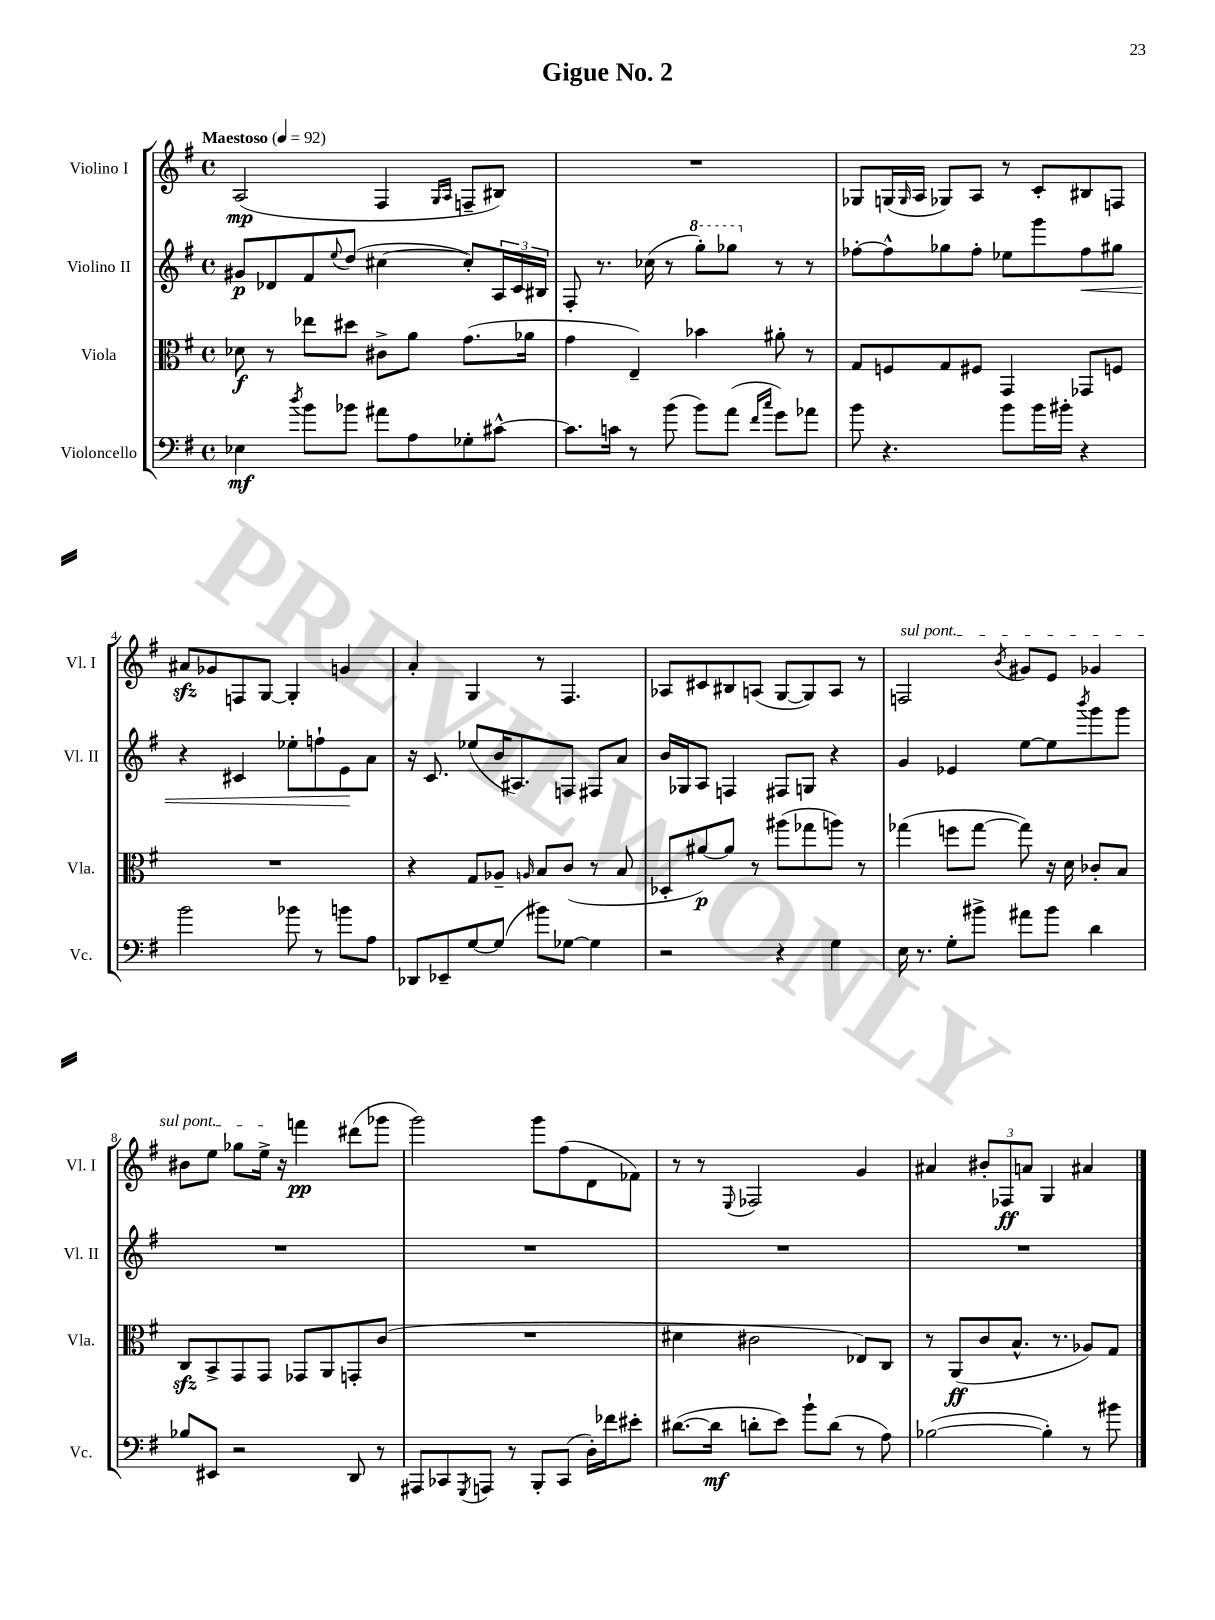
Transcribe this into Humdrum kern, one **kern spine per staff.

**kern	**dynam	**kern	**dynam	**kern	**dynam	**kern	**dynam
*part4	*part4	*part3	*part3	*part2	*part2	*part1	*part1
*staff4	*staff4	*staff3	*staff3	*staff2	*staff2	*staff1	*staff1
*I"Violoncello	*	*I"Viola	*	*I"Violino II	*	*I"Violino I	*
*I'Vc.	*	*I'Vla.	*	*I'Vl. II	*	*I'Vl. I	*
*clefF4	*	*clefC3	*	*clefG2	*	*clefG2	*
*k[f#]	*	*k[f#]	*	*k[f#]	*	*k[f#]	*
*M4/4	*	*M4/4	*	*M4/4	*	*M4/4	*
*met(c)	*	*met(c)	*	*met(c)	*	*met(c)	*
*MM92	*	*MM92	*	*MM92	*	*MM92	*
=1	=1	=1	=1	=1	=1	=1	=1
!	!	!	!	!	!	!LO:TX:a:B:t=Maestoso	!
4E-X\	mf	8d-X\	f	8g#X/L	p	(2A/	mp
.	.	8r	.	8d-X/	.	.	.
8qdd/	.	.	.	.	.	.	.
8b\L	.	8ee-X\L	.	8f#/	.	.	.
.	.	.	.	8qqee/	.	.	.
8b-X\J	.	8dd#X\J	.	(8dd/J	.	.	.
8a#X\L	.	8c#X^\L	.	[4cc#X\	.	4F#/	.
8A\	.	8a\J	.	.	.	.	.
.	.	.	.	.	.	16qqG/LL	.
.	.	.	.	.	.	16qqA/JJ	.
8G-X'\	.	(8.g\L	.	8cc#'/L])	.	8Fn~/L	.
[8c#X^^\J	.	.	.	24A/L	.	8B#X/J)	.
.	.	.	.	24c/	.	.	.
.	.	16a-X\Jk	.	.	.	.	.
.	.	.	.	24B#X/JJ	.	.	.
=2	=2	=2	=2	=2	=2	=2	=2
8.c#\L]	.	4g\	.	8F#'/	.	1r	.
.	.	.	.	8.r	.	.	.
16cn\Jk	.	.	.	.	.	.	.
8r	.	4E~/)	.	.	.	.	.
.	.	.	.	(16cc-X\	.	.	.
(8b\	.	.	.	8r	.	.	.
*	*	*	*	*8va	*	*	*
8b\L)	.	4b-X\	.	8ggg'\L)	.	.	.
(8a\J	.	.	.	8ggg-X\J	.	.	.
16qqf#/LL	.	.	.	.	.	.	.
16qqcc/JJ	.	.	.	.	.	.	.
*	*	*	*	*X8va	*	*	*
8g\L)	.	8a#X'\	.	8r	.	.	.
8a-X\J	.	8r	.	8r	.	.	.
=3	=3	=3	=3	=3	=3	=3	=3
8b\	.	8G/L	.	[8ff-X'\L	.	8G-X/L	.
4.r	.	8Fn/	.	8ff-^^\]	.	(16Gn/L	.
.	.	.	.	.	.	16qqG/	.
.	.	.	.	.	.	16A/JJ	.
.	.	8G/	.	8gg-X\	.	8G-X/L)	.
.	.	8F#X/J	.	8ff-'\J	.	8A/J	.
8b\L	.	4GG/	.	8ee-X\L	.	8r	.
16b\L	.	.	.	8ggg\	.	8c'/L	.
16b#X'\JJ	.	.	.	.	.	.	.
!	!	!	!	!	!LO:HP:b	!	!
4r	.	8GG-X/L	.	8ff-\	<	8B#X/	.
.	.	8Fn/J	.	8gg#X\J	.	8Fn/J	.
!!LO:LB:g=z
=4	=4	=4	=4	=4	=4	=4	=4
2b\	.	1r	.	4r	.	8a#Xzz/L	.
.	.	.	.	.	.	8g-X/	.
.	.	.	.	4c#X/	.	8Fn/	.
.	.	.	.	.	.	[8G/J	.
8b-X\	.	.	.	8ee-X'\L	.	4G'/]	.
8r	.	.	.	8ffn`\	.	.	.
8bn\L	.	.	.	8e\	.	4gn/	.
8A\J	.	.	.	8a\J	[	.	.
=5	=5	=5	=5	=5	=5	=5	=5
8DD-X/L	.	4r	.	16r	.	4a'/	.
.	.	.	.	8.c/	.	.	.
8EE-X~/	.	.	.	.	.	.	.
[8G/	.	8G/L	.	(8ee-X/L	.	4G/	.
(8G/J]	.	8A-X~/J	.	16b/K	.	.	.
.	.	.	.	8.A#X/)	.	.	.
.	.	16qqAn/	.	.	.	.	.
8b#X\L)	.	8B/L	.	.	.	8r	.
[8G-X\J	.	(8c/J	.	8Fn/J	.	4.F#/	.
4G-\]	.	8r	.	8F#X/L	.	.	.
.	.	8B/	.	8a/J	.	.	.
=6	=6	=6	=6	=6	=6	=6	=6
2r	.	8D-X'/L	.	16b/LL	.	8A-X/L	.
.	.	.	.	16G-X/J	.	.	.
.	.	[8a#X/)	p	8A/J	.	8c#X/	.
.	.	8a#/J]	.	4Fn/	.	8B#X/	.
.	.	8r	.	.	.	(8An/J	.
4r	.	(8aa#X\L	.	8F#X/L	.	[8G/L	.
.	.	8gg-X\	.	8Gn/J	.	8G/])	.
4G\	.	8aan\J)	.	4r	.	8A/J	.
.	.	8r	.	.	.	8r	.
=7	=7	=7	=7	=7	=7	=7	=7
!	!	!	!	!	!	!LO:TX:a:i:t=sul pont.	!
16E\	.	(4gg-X\	.	4g/	.	2Fn/	.
8.r	.	.	.	.	.	.	.
8G'\L	.	8ffn\L	.	4e-X/	.	.	.
8b#X^\J	.	[8gg-\J	.	.	.	.	.
.	.	.	.	.	.	8qb/	.
8a#X\L	.	8gg-\])	.	[8ee\L	.	8g#X/L	.
8b#\J	.	16r	.	8ee\]	.	8e/J	.
.	.	16d\	.	.	.	.	.
.	.	.	.	8qbbb/	.	.	.
4d\	.	8c-X'/L	.	8ggg\	.	4g-X/	.
.	.	8B/J	.	8ggg\J	.	.	.
!!LO:LB:g=z
=8	=8	=8	=8	=8	=8	=8	=8
8B-X/L	.	8Czz/L	.	1r	.	8b#X\L	.
8EE#X/J	.	8BB^/	.	.	.	8ee\J	.
2r	.	8GG/	.	.	.	8gg-X\L	.
.	.	8GG/J	.	.	.	16ee^\Jk	.
.	.	.	.	.	.	16r	.
.	.	8GG-X/L	.	.	.	4fffn\	pp
.	.	8AA/	.	.	.	.	.
8DD/	.	8GGn'/	.	.	.	(8ddd#X\L	.
8r	.	(8c/J	.	.	.	8ggg-X\J	.
=9	=9	=9	=9	=9	=9	=9	=9
8AAA#X/L	.	1r	.	1r	.	2ggg\)	.
8CC-X/	.	.	.	.	.	.	.
8qGGG/	.	.	.	.	.	.	.
8AAAn/J	.	.	.	.	.	.	.
8r	.	.	.	.	.	.	.
8BBB'/L	.	.	.	.	.	8ggg\L	.
(8CC-/J	.	.	.	.	.	(8ff#\	.
16D'\LL)	.	.	.	.	.	8d\	.
16f-X\J	.	.	.	.	.	.	.
8e#X'\J	.	.	.	.	.	8f-X\J)	.
=10	=10	=10	=10	=10	=10	=10	=10
([8.d#X\L	.	4d#X\	.	1r	.	8r	.
.	.	.	.	.	.	8r	.
16d#\Jk]	mf	.	.	.	.	.	.
.	.	.	.	.	.	8qqE/	.
8dn'\L	.	2c#X\	.	.	.	2F-X/	.
8e\J)	.	.	.	.	.	.	.
8b`\L	.	.	.	.	.	.	.
(8d\J	.	.	.	.	.	.	.
8r	.	8E-X/L)	.	.	.	4g/	.
8A\)	.	8C/J	.	.	.	.	.
=11	=11	=11	=11	=11	=11	=11	=11
([2B-X\	.	8r	.	1r	.	4a#X/	.
.	.	(8AA/L	ff	.	.	.	.
.	.	8c/	.	.	.	12b#X'/L	.
.	.	.	.	.	.	12F-X/	ff
.	.	8.B^^/J	.	.	.	.	.
.	.	.	.	.	.	12an/J	.
4B-'\])	.	.	.	.	.	4G/	.
.	.	8.r	.	.	.	.	.
8r	.	8A-X/L)	.	.	.	4a#X/	.
8b#X\	.	8G/J	.	.	.	.	.
==	==	==	==	==	==	==	==
*-	*-	*-	*-	*-	*-	*-	*-
